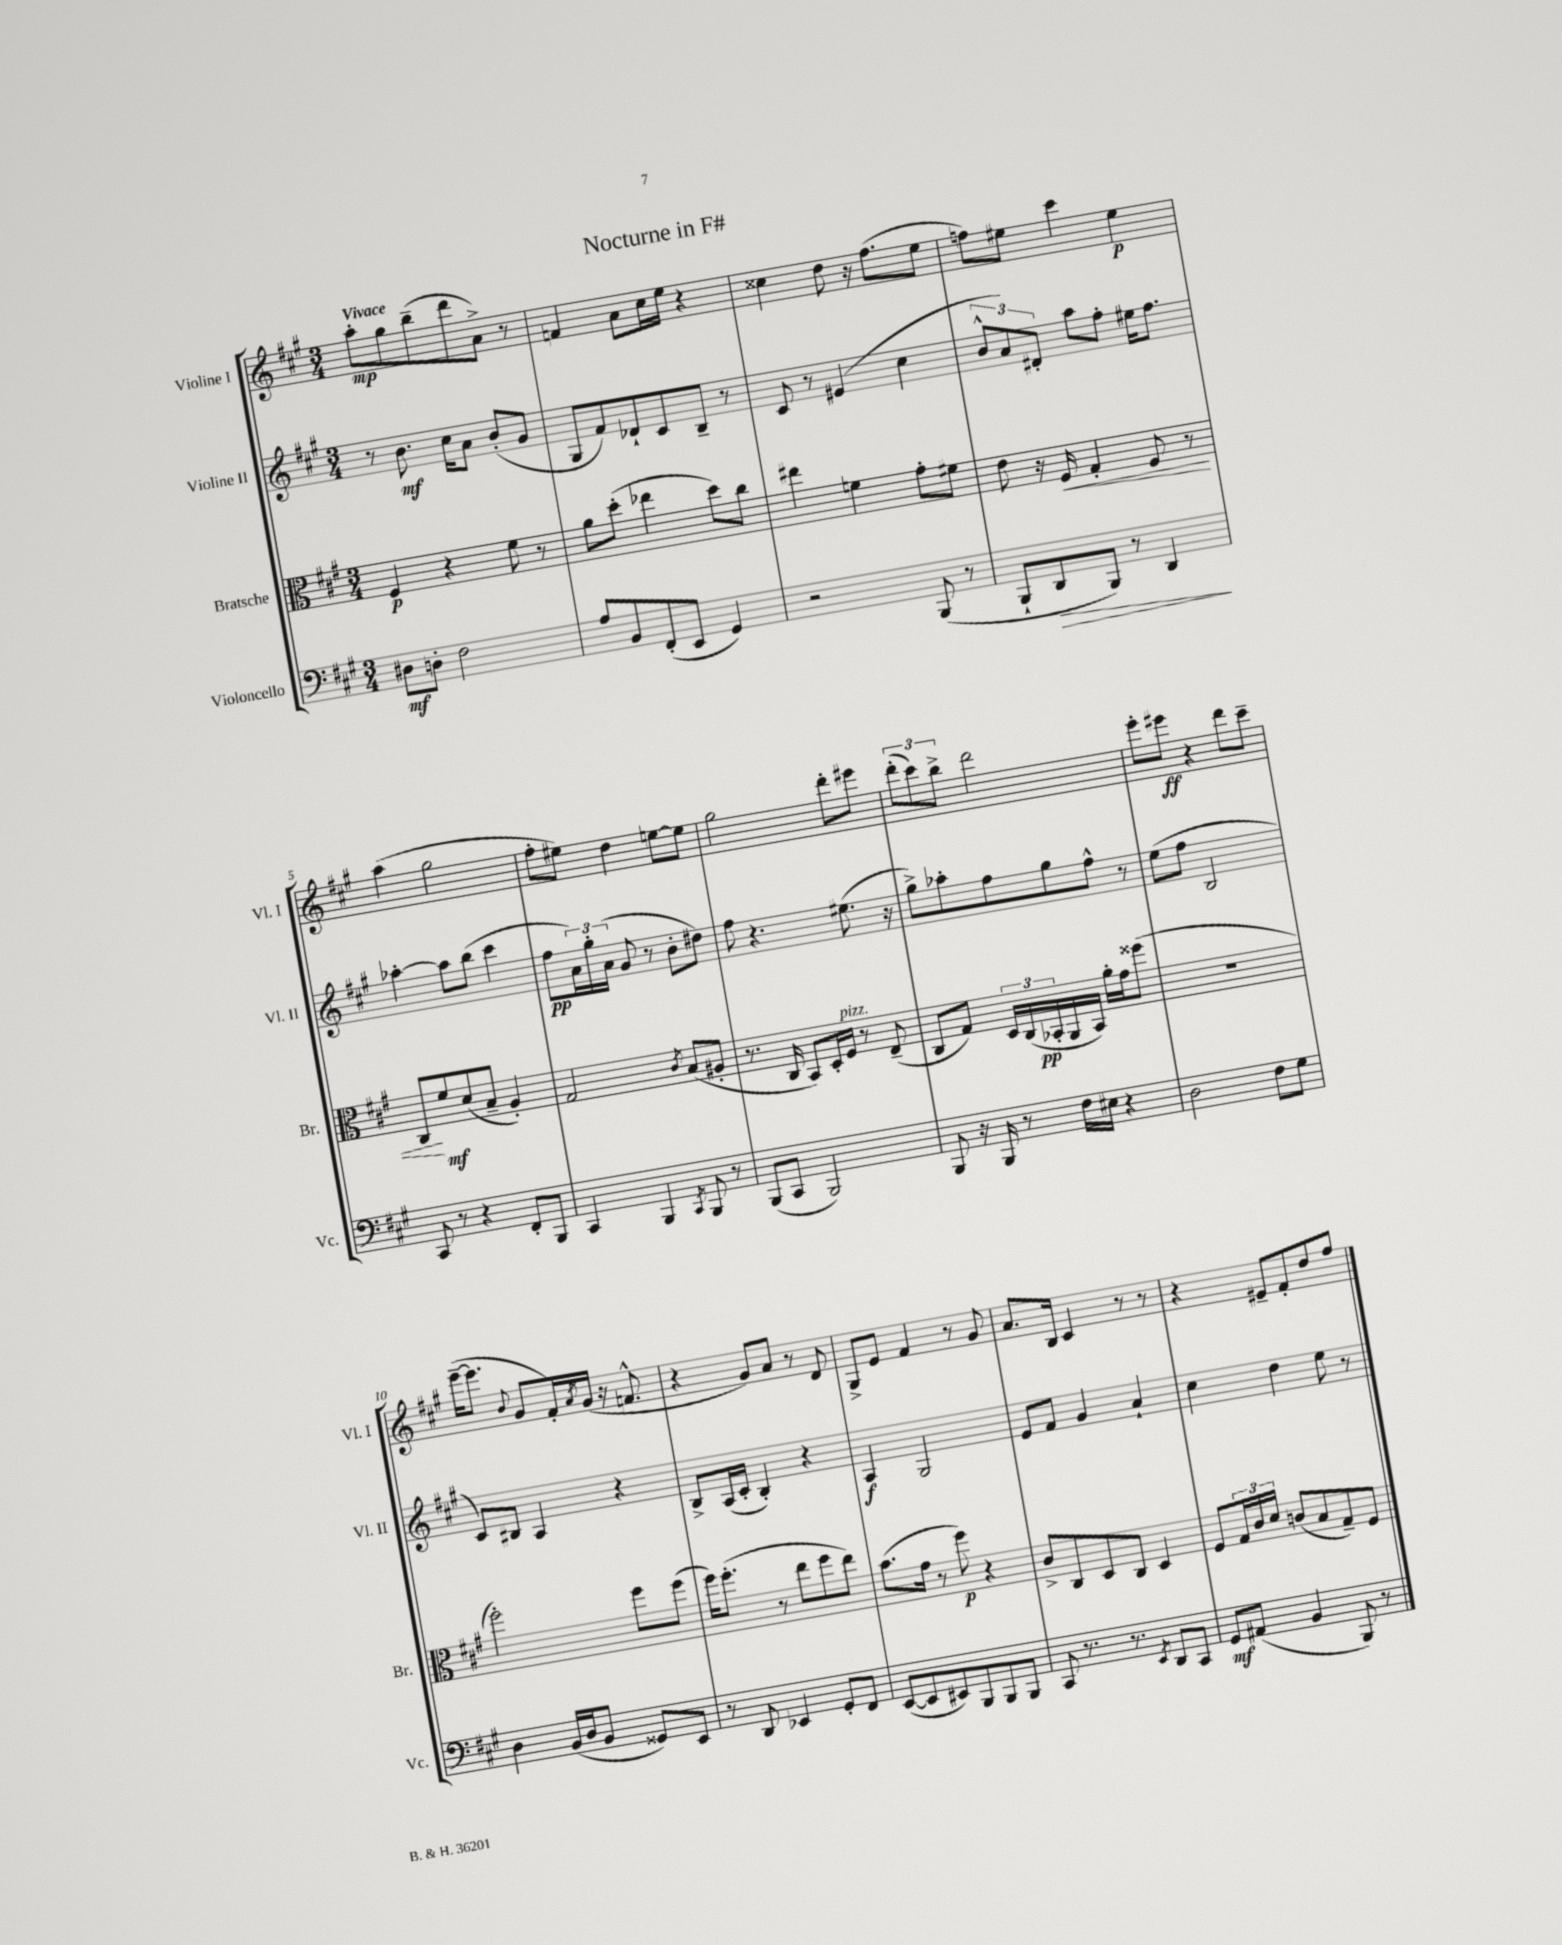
\header { title = "Nocturne in F#" }
<<
\new StaffGroup <<
\new Staff = "s0" \with { instrumentName = "Violine I" shortInstrumentName = "Vl. I" } {
    \clef treble \key a \major \numericTimeSignature \time 3/4 \tempo "Vivace"
    a''8-.\mp gis''8 b''8--( d'''8 a'8->) r8 |
    f'4 a'8 cis''16 e''16 r4 |
    cisis''4 d''8 r16 fis''8.( e''8 |
    f''8) eis''8 cis'''4 eis''4\p |
    a''4( gis''2 |
    fis''8-. eis''8) d''4 e''8~ e''8 |
    gis''2 d'''8-. eis'''8 |
    \tuplet 3/2 { d'''8-.( cis'''8) b''8-> } d'''2 |
    e'''8-. eis'''8\ff r4 d'''8 cis'''8-- |
    e'''16~--( e'''8. \appoggiatura { b'8 } gis'8 fis'16-.) \acciaccatura { a'8 } gis'16( r16 f'8.-^ |
    r4 gis'8) a'8 r8 d'8 |
    gis8-> e'8 fis'4 r8 gis'8 |
    a'8. b16 cis'4 r8 r8 |
    r4 eis'8-- fis'8-. d''8 fis''8 \bar "|." |
}
\new Staff = "s1" \with { instrumentName = "Violine II" shortInstrumentName = "Vl. II" } {
    \clef treble \key a \major \numericTimeSignature \time 3/4
    r8 b'8.\mf cis''16 a'8 b'8-.( gis'8 |
    gis8 fis'8) des'8-! cis'8 b8-- r8 |
    cis'8 r8 eis'4( cis''4 |
    \tuplet 3/2 { b'8-^ a'8) dis'8-. } a''8 fis''8-. eis''16 fis''8. |
    aes''4~-. aes''8 b''8( cis'''4 |
    fis''8\pp \tuplet 3/2 { a'16) gis''16-. a'16( } gis'8 r8 b'8-. dis''8) |
    fis''8 r4. eis''8.( r16 |
    gis''8->) aes''8-. fis''8 gis''8 fis''8-^ r8 |
    e''8( fis''8 b2 |
    cis'8) bis8 a4 r4 |
    b8-> a16( cis'16-. b4-.) r4 |
    a4\f gis2 |
    e'8 fis'8 gis'4 a'4-! |
    cis''4 d''4 e''8 r8 \bar "|." |
}
\new Staff = "s2" \with { instrumentName = "Bratsche" shortInstrumentName = "Br." } {
    \clef alto \key a \major \numericTimeSignature \time 3/4
    fis4\p r4 fis'8 r8 |
    a'8 d''8-.( ees''4 d''8) cis''8 |
    eis''4 f'4 gis'8-. fis'8 |
    e'8 r16 fis16\< gis4-. fis8 r8 |
    cis8\! fis'8\mf d'8( b8-- a4-.) |
    gis2 \acciaccatura { cis'8 } b8( ais8-. |
    r8. cis16 b,8) d16-. fis16^\markup { \italic "pizz." } r8 e8--( |
    cis8 gis8) \tuplet 3/2 { d16 cis16( bes,16-.\pp } a,16 bes,16) a'16-. gis'16 fisis''8( |
    R2. |
    fis''2-.) fis''8 fis''8( |
    fis''16) fis''8.-.( r8 e''8 fis''8 e''8) |
    b'8.( gis'16 r8 fis''8\p) r4 |
    cis'8-> cis8 d8 cis8 d4 |
    fis8 \tuplet 3/2 { gis16 cis'16 d'16 } c'8( b8 gis8--) fis8 \bar "|." |
}
\new Staff = "s3" \with { instrumentName = "Violoncello" shortInstrumentName = "Vc." } {
    \clef bass \key a \major \numericTimeSignature \time 3/4
    dis8\mf d8-. fis2 |
    a8 b,8 fis,8-.( e,8 gis,4) |
    r2 b,,8( r8 |
    b,,8-! d,8\> b,,8) r8 d,4\! |
    cis,8 r8 r4 fis,8-. b,,8 |
    cis,4 b,,4 \acciaccatura { cis,8 } b,,8 r8 |
    b,,8( cis,8 b,,2) |
    b,,8 r16 b,,16 r8 fis16 eis16 r4 |
    d2 fis8 gis8 |
    d4 b,16( d16 b,8 gisis,8) e,8 |
    r8 d,8 ees,4 gis,8-. fis,8 |
    e,8~( e,8 eis,8) b,,8 b,,8 b,,8 |
    cis,8 r8. r8. \acciaccatura { e,8 } d,8 cis,8 |
    gis,8\mf ais,8( b,4 b,,8) r8 \bar "|." |
}
>>
>>
